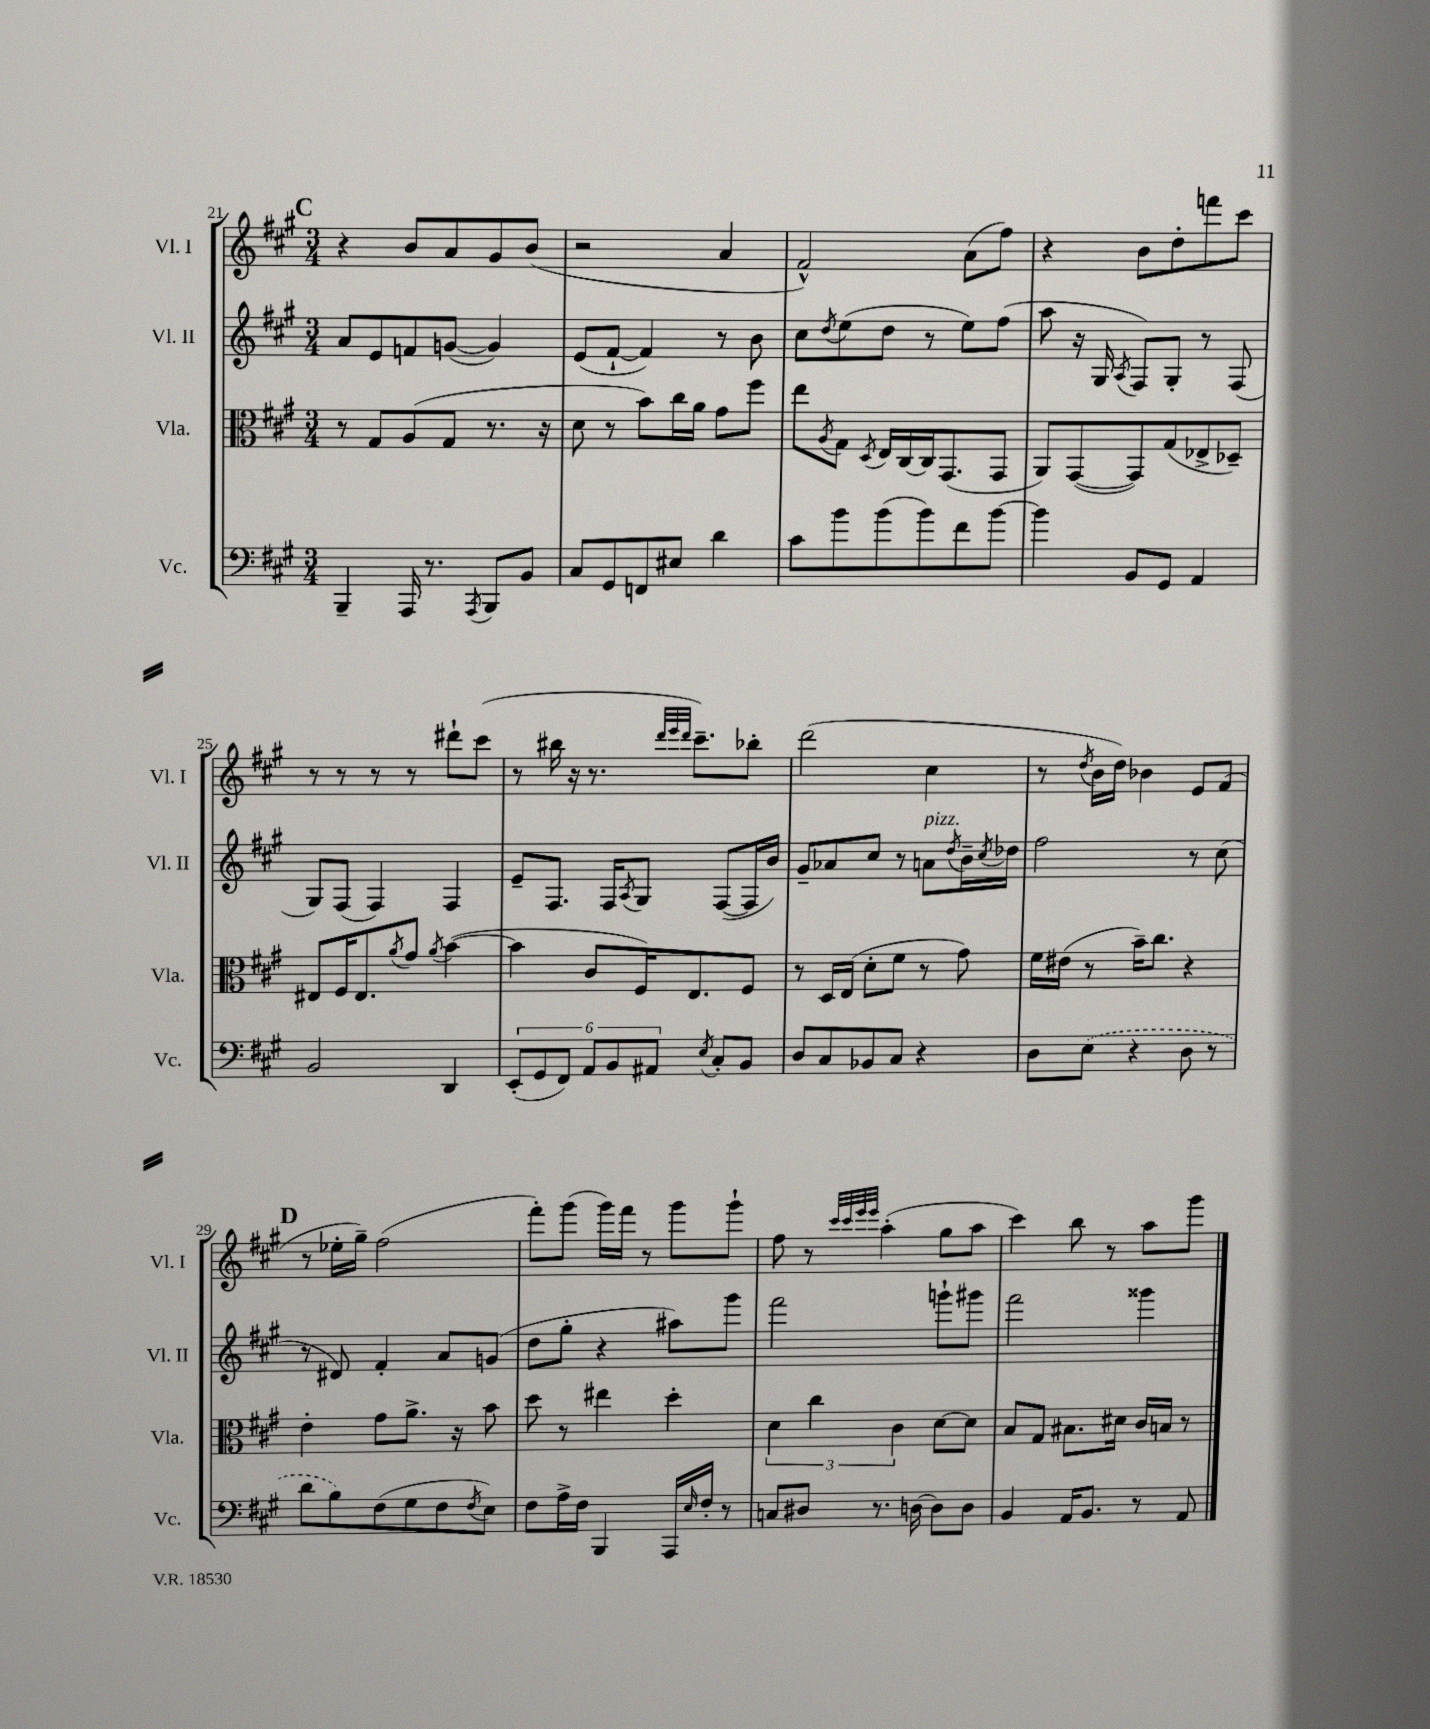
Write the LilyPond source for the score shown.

<<
\new StaffGroup <<
\new Staff = "s0" \with { instrumentName = "Vl. I" shortInstrumentName = "Vl. I" } {
    \clef treble \key a \major \numericTimeSignature \time 3/4
    \mark \markup { \bold "C" } r4 b'8 a'8 gis'8 b'8( |
    r2 a'4 |
    fis'2-^) a'8( fis''8) |
    r4 b'8 d''8-. f'''8 cis'''8 |
    r8 r8 r8 r8 dis'''8-! cis'''8( |
    r8 bis''16 r16 r8. \grace { d'''32 e'''32 d'''32 } cis'''8.--) bes''8-. |
    d'''2( cis''4 |
    r8 \acciaccatura { d''8 } b'16 d''16) bes'4 e'8 fis'8( |
    \mark \markup { \bold "D" } r8 ees''16-. gis''16--) fis''2( |
    fis'''8-.) gis'''8( gis'''16) fis'''16 r8 gis'''8 gis'''8-! |
    fis''8 r8 \grace { cis'''32 cis'''32 e'''32 e'''32 } a''4-.( gis''8 a''8 |
    cis'''4) b''8 r8 a''8 gis'''8 \bar "|." |
}
\new Staff = "s1" \with { instrumentName = "Vl. II" shortInstrumentName = "Vl. II" } {
    \clef treble \key a \major \numericTimeSignature \time 3/4
    \mark \markup { \bold "C" } a'8 e'8 f'8 g'8~( g'4) |
    e'8( fis'8~-! fis'4) r8 b'8 |
    cis''8 \acciaccatura { d''8 } e''8( d''8 r8 e''8) fis''8( |
    a''8 r16 gis16 \acciaccatura { a8 } fis8) gis8-. r8 fis8( |
    gis8) fis8( fis4) fis4 |
    e'8-- fis8. fis16 \acciaccatura { a8 } gis8 fis8~( fis16 b'16) |
    gis'8-- aes'8 cis''8 r8 a'8^\markup { \italic "pizz." } \acciaccatura { d''8 } b'16-- \acciaccatura { cis''8 } des''16 |
    fis''2 r8 cis''8( |
    \mark \markup { \bold "D" } r8 dis'8) fis'4-. a'8 g'8( |
    d''8 gis''8-. r4 ais''8) gis'''8 |
    fis'''2 g'''8-! gis'''8 |
    fis'''2 gisis'''4 \bar "|." |
}
\new Staff = "s2" \with { instrumentName = "Vla." shortInstrumentName = "Vla." } {
    \clef alto \key a \major \numericTimeSignature \time 3/4
    \mark \markup { \bold "C" } r8 gis8 a8( gis8 r8. r16 |
    d'8 r8 b'8) cis''16 a'16 gis'8 fis''8 |
    e''8 \acciaccatura { a8 } gis8 \acciaccatura { d8 } e16 cis16~ cis16 gis,8.( gis,8 |
    a,8) gis,8~( gis,8) gis8( ees8-> des8--) |
    eis8 fis16 eis8. \acciaccatura { a'8 } gis'8 \acciaccatura { a'8 } b'4~( |
    b'4 cis'8 fis16) e8. fis8 |
    r8 d16 e16( d'8-. fis'8 r8 gis'8) |
    fis'16 eis'16( r8 b'16--) cis''8. r4 |
    \mark \markup { \bold "D" } e'4-. gis'8 a'8.-> r16 b'8 |
    d''8 r8 eis''4 d''4-. |
    \tuplet 3/2 { d'4 cis''4 cis'4 } d'8~ d'8 |
    b8 gis8 bis8. dis'16 cis'16 b16 r8 \bar "|." |
}
\new Staff = "s3" \with { instrumentName = "Vc." shortInstrumentName = "Vc." } {
    \clef bass \key a \major \numericTimeSignature \time 3/4
    \mark \markup { \bold "C" } b,,4-- a,,16 r8. \acciaccatura { a,,8 } b,,8 b,8 |
    cis8 gis,8 f,8 eis8 d'4 |
    cis'8 b'8 b'8( b'8) fis'8 b'8~ |
    b'4 b,8 gis,8 a,4 |
    b,2 d,4 |
    \tuplet 6/4 { e,8-.( gis,8 fis,8) a,8 b,8 ais,8 } \acciaccatura { e8 } cis8-. b,8 |
    d8 cis8 bes,8 cis8 r4 |
    d8 \once \slurDashed e8( r4 d8 r8 |
    \mark \markup { \bold "D" } d'8 b8) fis8( gis8 fis8 \acciaccatura { fis8 } e8) |
    fis8 a16-> fis16 b,,4 a,,16 \grace { e16 } fis16-. r8 |
    c8 dis8 r8. d16~ d8 d8 |
    b,4 a,16 b,8. r8 a,8 \bar "|." |
}
>>
>>
\layout { \context { \Score currentBarNumber = #21 } }
